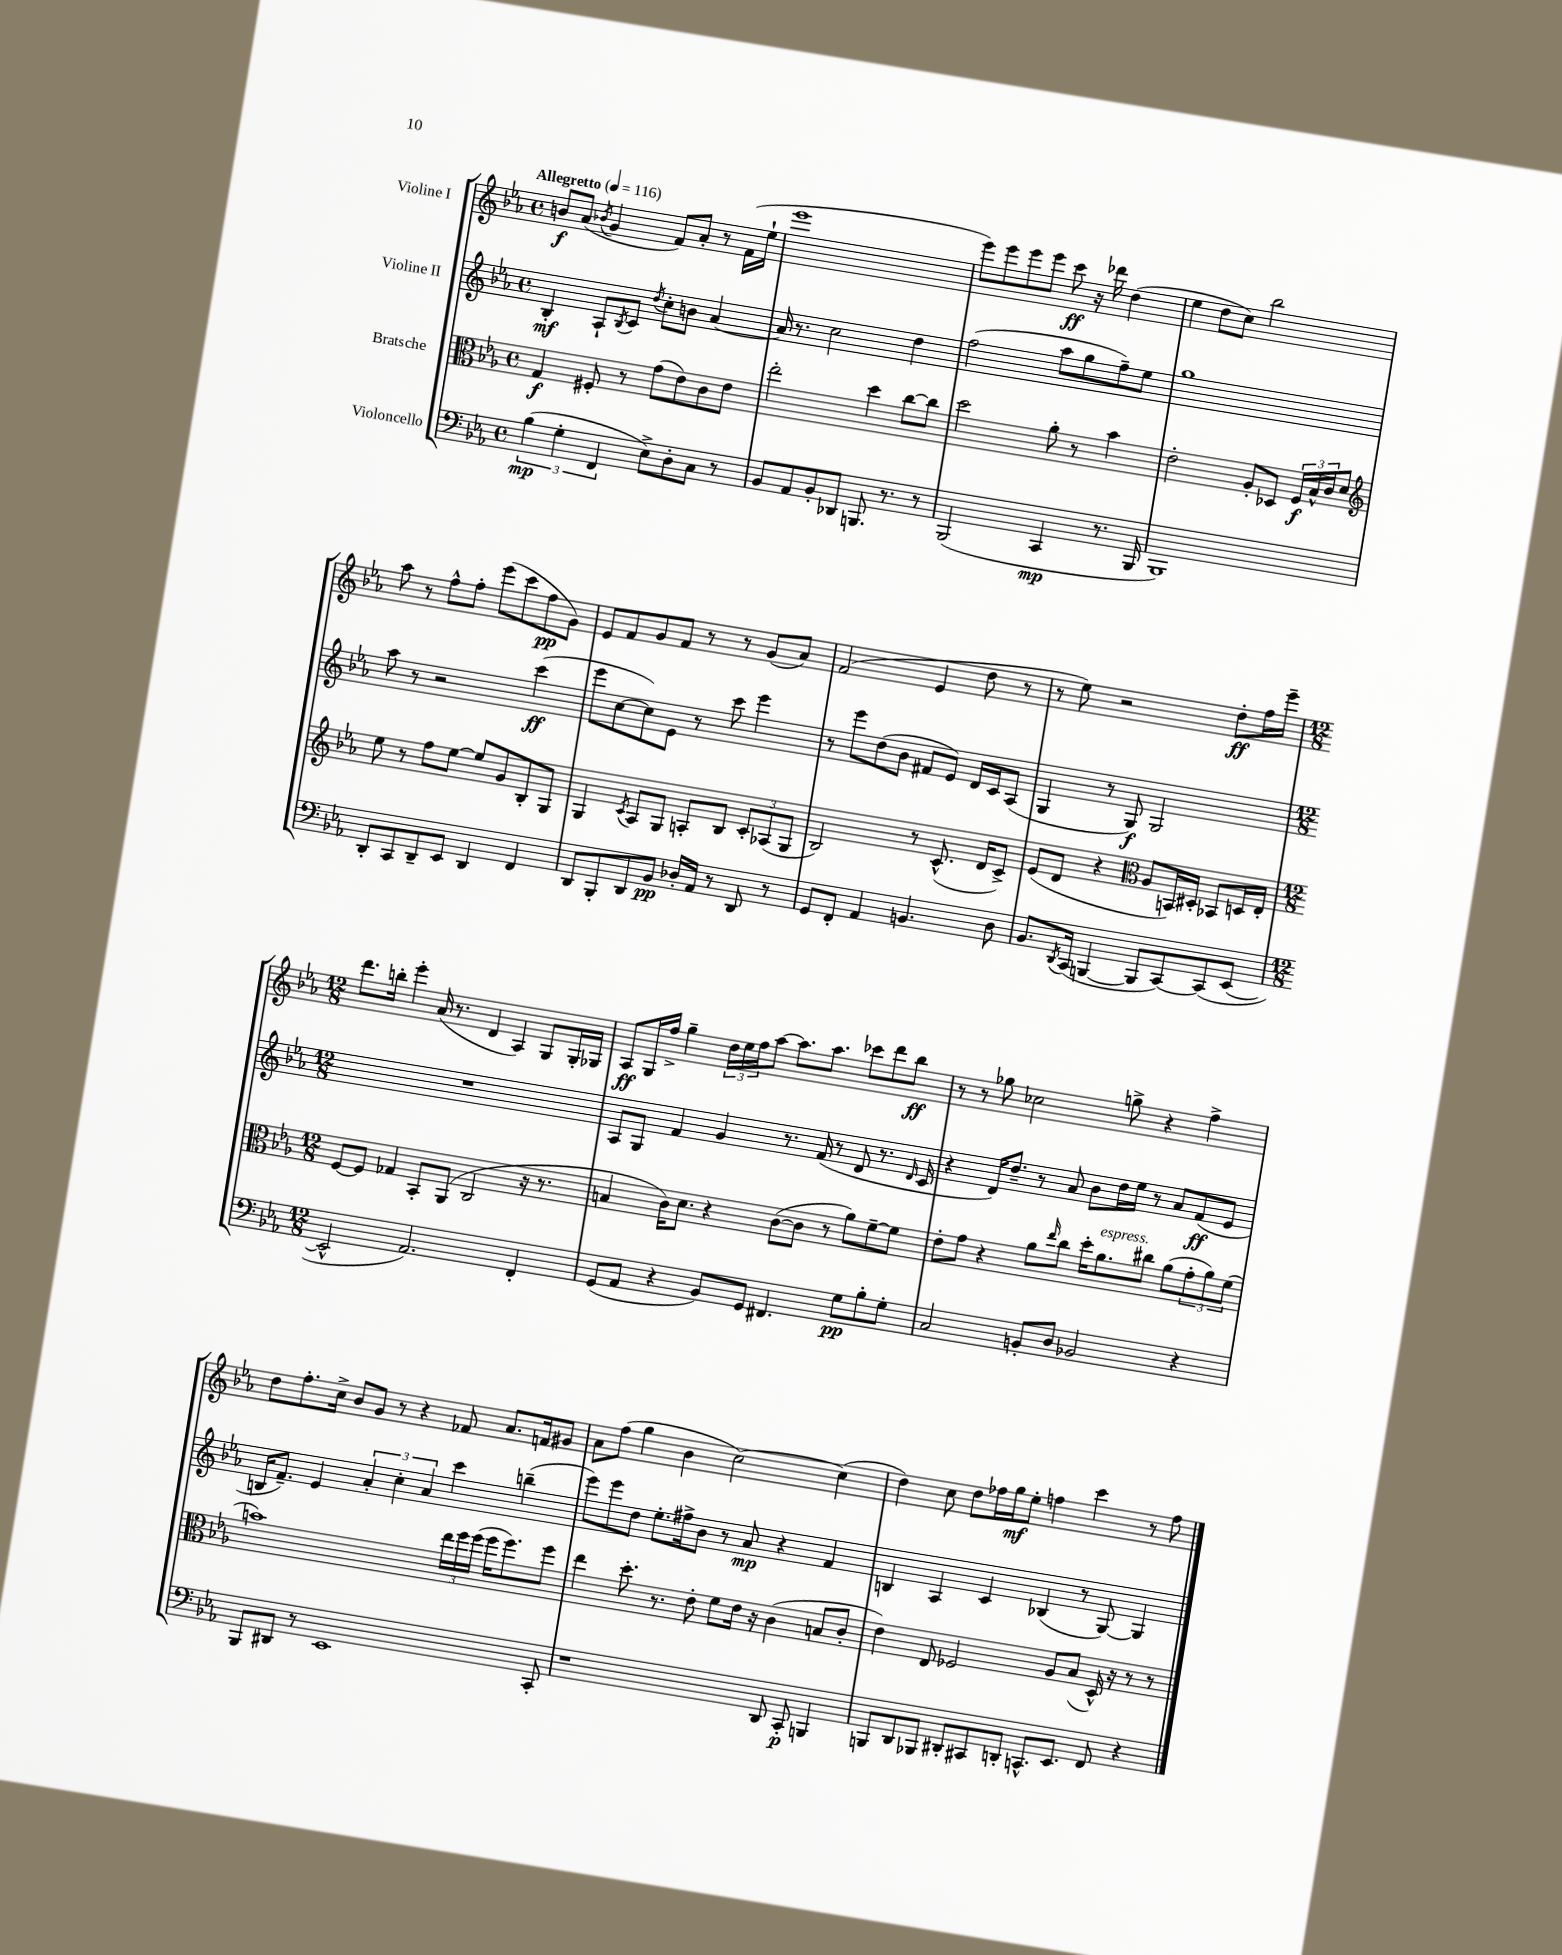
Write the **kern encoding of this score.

**kern	**kern	**kern	**kern
*staff4	*staff3	*staff2	*staff1
*clefF4	*clefC3	*clefG2	*clefG2
*k[b-e-a-]	*k[b-e-a-]	*k[b-e-a-]	*k[b-e-a-]
*M4/4	*M4/4	*M4/4	*M4/4
*met(c)	*met(c)	*met(c)	*met(c)
*MM116	*MM116	*MM116	*MM116
(6B-	4G	4B-'	8b
.	.	.	(8a-
6G'	.	.	.
.	.	.	8qb-
.	8F#'	8A-`	4g
6FF	.	.	.
.	.	8qB-	.
.	8r	8c	.
.	.	8qdd	.
8E-^)	(8g	8cc'	8f)
8D'	8e-)	8b	8a-'
8C	8c	[4a-	8r
8r	8e-	.	(16f
.	.	.	16ee-`
=	=	=	=
8BB-	2ee-'	16a-]	1eee-
.	.	8.r	.
8AA-	.	.	.
8BB-'	.	2cc	.
8DD-	.	.	.
8.BBB	4dd	.	.
8.r	.	.	.
.	[8cc	4dd	.
8r	8cc]	.	.
=	=	=	=
(2BBB-	2dd	(2ff	8eee-)
.	.	.	8eee-
.	.	.	8eee-
.	.	.	8eee-
4CC	8a-'	8aa-	8ccc
.	8r	8gg	16r
.	.	.	16ddd-
8.r	4b-	8ff~)	(4dd
.	.	8ee-	.
16BBB-	.	.	.
=	=	=	=
1BBB-)	2e-'	1gg	4ee-
.	.	.	8dd
.	.	.	8cc)
.	8A-'	.	2bb-
.	8D-	.	.
.	24F	.	.
.	24B-^^	.	.
.	24c	.	.
.	8d	.	.
=	=	=	=
*	*clefG2	*	*
8DD'	8ee-	8aa-	8aa-
8CC	8r	8r	8r
8DD~	8ff	2r	8ff^^
8EE-	[8ee-	.	8ff'
4DD	8ee-]	.	(8eee-
.	8g	.	8ccc
4FF	8B-'	(4ccc	8ff
.	8G	.	8g)
=	=	=	=
8DD	4G	8eee-	8e-
8BBB-'	.	[8cc	8f
.	8qc	.	.
8DD	8A-	8cc])	8g
8BB-	8G	8e-	8f
16D-'	8A'	8r	8r
16AA-	.	.	.
8r	8B-	8ccc	8r
8DD	12c'	4eee-	(8g
.	(12A-	.	.
8r	.	.	8a-)
.	12G	.	.
=	=	=	=
8GG	2B-)	8r	(2f
8FF'	.	8eee-	.
4AA-	.	(8dd	.
.	.	8b-	.
4.BB	8r	8f#	4e-
.	(8.c^^	8e-)	.
.	.	16d	8dd
.	16d	16c	.
8D	8c^)	(8A-	8r
=	=	=	=
8.BB-	(8e-	4G	8r
.	8d	.	8ee-)
8qDD	.	.	.
(16CC	.	.	.
[4BBB	4r	8r	2r
.	.	8G)	.
*	*clefC3	*	*
8BBB]	8A-	2G	.
[8CC)	16BB)	.	.
.	16D#'	.	.
(8CC]	8BB-	.	8dd'
[8EE-	16D	.	16ff
.	16E-'	.	16eee-~
=	=	=	=
*M12/8	*M12/8	*M12/8	*M12/8
2EE-^^]	[8F	1.r	8.ddd
.	8F]	.	.
.	.	.	16bb'
.	4G-	.	4eee-'
2.AA-)	8BB-'	.	(16a-
.	.	.	8.r
.	(8AA-	.	.
.	2C	.	4d
.	.	.	4A-)
4FF'	16r	.	8G
.	8.r	.	.
.	.	.	16G'
.	.	.	16G-
=	=	=	=
(8GG	4B	8A-	8A-
8AA-	.	8G	16G
.	.	.	16ff^
4r	16c)	4f	4gg~
.	8.d	.	.
8BB-)	4r	4g	24dd
.	.	.	24ee-
.	.	.	24ff
8GG	.	.	[8aa-
4.FF#	([8c	8.r	8.aa-]
.	8c]	.	.
.	.	(16f	8.aa-
.	8r	8r	.
8G	8a-)	8d	8ccc-
8B-'	[8f~	8.r	8ddd
8G'	8f]	.	8bb-
.	.	16qqd	.
.	.	16c	.
=	=	=	=
2C	8e-'	4r	8r
.	8g	.	8r
.	4r	16d)	8gg-
.	.	8.dd~	.
.	.	.	2cc-
8BB'	8a-	8r	.
.	16qqee-	.	.
8D	8cc	8a-	.
2BB-	16dd'	8b-	.
.	8.a-	.	.
.	.	16dd	8gg^
.	.	16ee-	.
.	8cc#	8r	4r
.	(8a-	8a-	.
4r	12g'	(8f	4ff^
.	12a-)	.	.
.	.	8e-	.
.	(12f	.	.
=	=	=	=
8BBB-	1b)	16B	8dd
.	.	8.f~)	.
8DD#	.	.	8.ff'
8r	.	4e-	.
.	.	.	16cc^
1EE-	.	.	8b-
.	.	6a-'	8g
.	.	.	8r
.	.	6cc'	.
.	.	.	4r
.	.	6a-	.
.	24ee-	4ccc	8f-
.	24ff	.	.
.	(24ff	.	.
.	16ff	.	8.a-
.	8.ff)	.	.
.	.	(4bb~	.
.	.	.	16f
8CC'	8ff	.	8g#
=	=	=	=
1r	4ee-	8eee-)	8a-
.	.	8eee-	(8ff
.	8.dd'	8dd	4gg
.	.	8.ee-'	.
.	8.r	.	.
.	.	.	4b-
.	.	16ff#^	.
.	8e-'	8b-	.
.	8f	8r	[2cc)
.	16e-	8a-	.
.	16r	.	.
8DD	(4c	4r	.
8CC'	.	.	.
4BBB	8B	4f	(4cc]
.	8c'	.	.
=	=	=	=
8BBB	4e-)	4B	4dd)
8DD	.	.	.
8BBB-	8E-	4A-	8cc
8DD#'	2F-	.	8dd
8CC#	.	4c	16ff-
.	.	.	16gg
8DD'	.	.	8ee-'
8.CC^^	.	(4B-	4ff
.	8A-	.	.
8.EE-	.	.	.
.	(8B-	8r	4ccc
8FF	16D^^)	[8G)	.
.	16r	.	.
4r	8r	4G]	8r
.	8r	.	8ff
==	==	==	==
*-	*-	*-	*-
